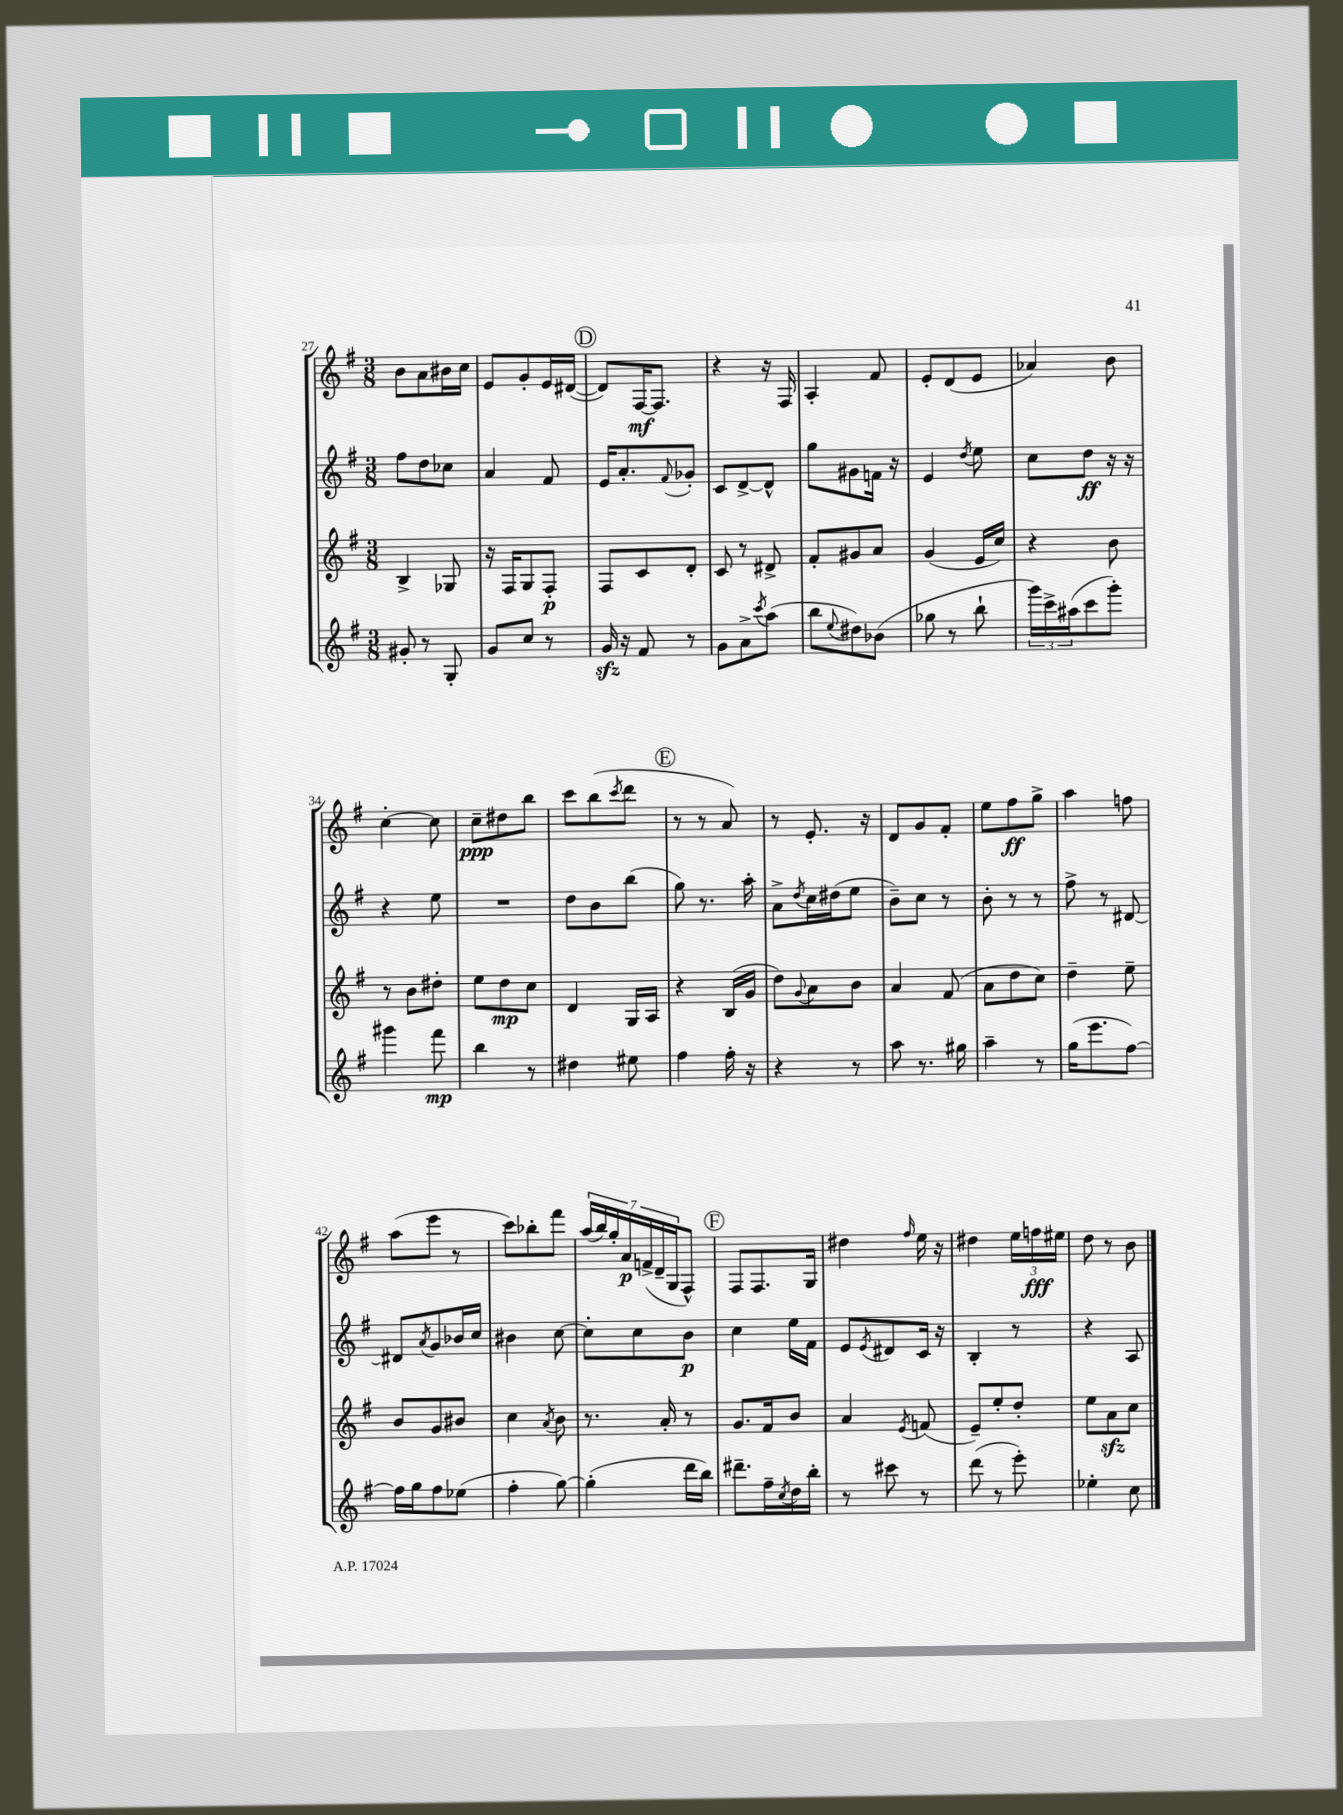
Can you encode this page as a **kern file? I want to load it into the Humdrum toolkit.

**kern	**kern	**kern	**kern
*staff4	*staff3	*staff2	*staff1
*clefG2	*clefG2	*clefG2	*clefG2
*k[f#]	*k[f#]	*k[f#]	*k[f#]
*M3/8	*M3/8	*M3/8	*M3/8
8g#'/	4B^/	8ff#\L	8b\L
8r	.	8dd\	8a\
8G'/	8G-/	8cc-\J	16b#\L
.	.	.	16cc\JJ
=	=	=	=
8g/L	16r	4a/	8e/L
.	16F#/LK	.	.
8cc/J	8G/	.	8g'/
8r	8F#'/J	8f#/	16e/L
.	.	.	([16d#/JJ
=	=	=	=
16g/	8F#/L	16e/LK	8d#/]L)
16r	.	8.a'/	.
8f#/	8c/	.	[16F#/K
.	.	.	8.F#/]J
.	.	8qqf#/	.
8r	8d'/J	8g-'/J	.
=	=	=	=
8g\L	8c/	8c/L	4r
8a^\	8r	[8d^/	.
8qccc/	.	.	.
(8aa\J	8d#^/	8d^^/]J	16r
.	.	.	16F#/
=	=	=	=
8bb\L	8f#'/L	8gg\L	4A'/
8qqee/	.	.	.
8dd#\)	8g#/	8g#\	.
(8b-\J	8a/J	16f\Jk	8f#/
.	.	16r	.
=	=	=	=
8gg-\	(4g/	4e/	8e'/L
8r	.	.	(8d/
.	.	8qdd/	.
8bb`\	16e/LL	8ee\	8e/J
.	16cc/JJ)	.	.
=	=	=	=
24ggg\LL)	4r	8cc\L	4a-/)
24ccc^\	.	.	.
(24aa#\J	.	.	.
8ccc\	.	8dd\J	.
8ggg'\J)	8b\	16r	8b\
.	.	16r	.
=	=	=	=
4ggg#\	8r	4r	[4cc'\
.	8b\L	.	.
8fff#\	8dd#'\J	8ee\	8cc\]
=	=	=	=
4bb\	8ee\L	4.r	8cc~\L
.	8dd\	.	8dd#\
8r	8cc\J	.	8bb\J
=	=	=	=
4dd#\	4d/	8dd\L	8ccc\L
.	.	8b\	(8bb\
.	.	.	8qccc/
8ee#\	16G/LL	(8bb\J	8ddd\J
.	16A/JJ	.	.
=	=	=	=
4ff#\	4r	8gg\)	8r
.	.	8.r	8r
16ff#'\	(16B/LL	.	8a/)
16r	16g/JJ	16aa'\	.
=	=	=	=
4r	8dd\L)	8a^\L	8r
.	8qqg/	8qdd/	.
.	8a\	16cc\L	8.e'/
.	.	(16dd#\J	.
8r	8b\J	8ee\J	.
.	.	.	16r
=	=	=	=
8aa\	4a/	8b~\L)	8d/L
8.r	.	8cc\J	8g/
.	(8f#/	8r	8f#'/J
16gg#\	.	.	.
=	=	=	=
4aa~\	8a\L	8b'\	8ee\L
.	8dd\	8r	8ff#\
8r	8cc\J)	8r	8gg^\J
=	=	=	=
(16gg\LK	4dd~\	8ff#^\	4aa\
8.eee\	.	.	.
.	.	8r	.
[8ff#\J)	8ee~\	[8d#/	8ff\
=	=	=	=
16ff#\]LL	8b/L	8d#/]L	(8aa\L
16gg\J	.	.	.
.	.	8qa/	.
8ff#\	8g/	8g/	8eee\J
(8ee-\J	8b#/J	16b-/L	8r
.	.	16cc/JJ	.
=	=	=	=
4ff#'\	4cc\	4b#\	8ccc\L)
.	.	.	8bb-'\
.	8qa/	.	.
[8gg\)	8b\	[8cc\	8fff#\J
=	=	=	=
(4gg'\]	8.r	8cc'\]L	(28aa/LL
.	.	.	28bb/)
.	.	.	28gg'/
.	.	.	28a/
.	.	8cc\	.
.	.	.	(28f^/
.	.	.	28d~/
.	16a'/	.	.
.	.	.	28G/J
16ddd\LL	8r	8b\J	8F#^^/J)
16bb\JJ)	.	.	.
=	=	=	=
8.ddd#~\L	8.g/L	4cc\	8F#/L
.	.	.	8.F#/
16ff#~\L	16f#/k	.	.
8qcc/	.	.	.
16dd\	8b/J	16ee\LL	.
16bb'\JJ	.	16f#\JJ	16G/Jk
=	=	=	=
8r	4a/	8e/L	4dd#\
.	.	8qe/	.
8ccc#\	.	8d#/	.
.	8qe/	.	16qqff#/
8r	(8f/	16c/Jk	16ee\
.	.	16r	16r
=	=	=	=
(8ddd\	8e~/L)	4B'/	4dd#\
8r	8ee'/	.	.
8eee'\)	8dd'/J	8r	24ee\LL
.	.	.	24ff\
.	.	.	24ee#\JJ
=	=	=	=
4ee-'\	8ee\L	4r	8dd\
.	8a\	.	8r
8cc\	8cc\J	8A/	8b\
==	==	==	==
*-	*-	*-	*-
